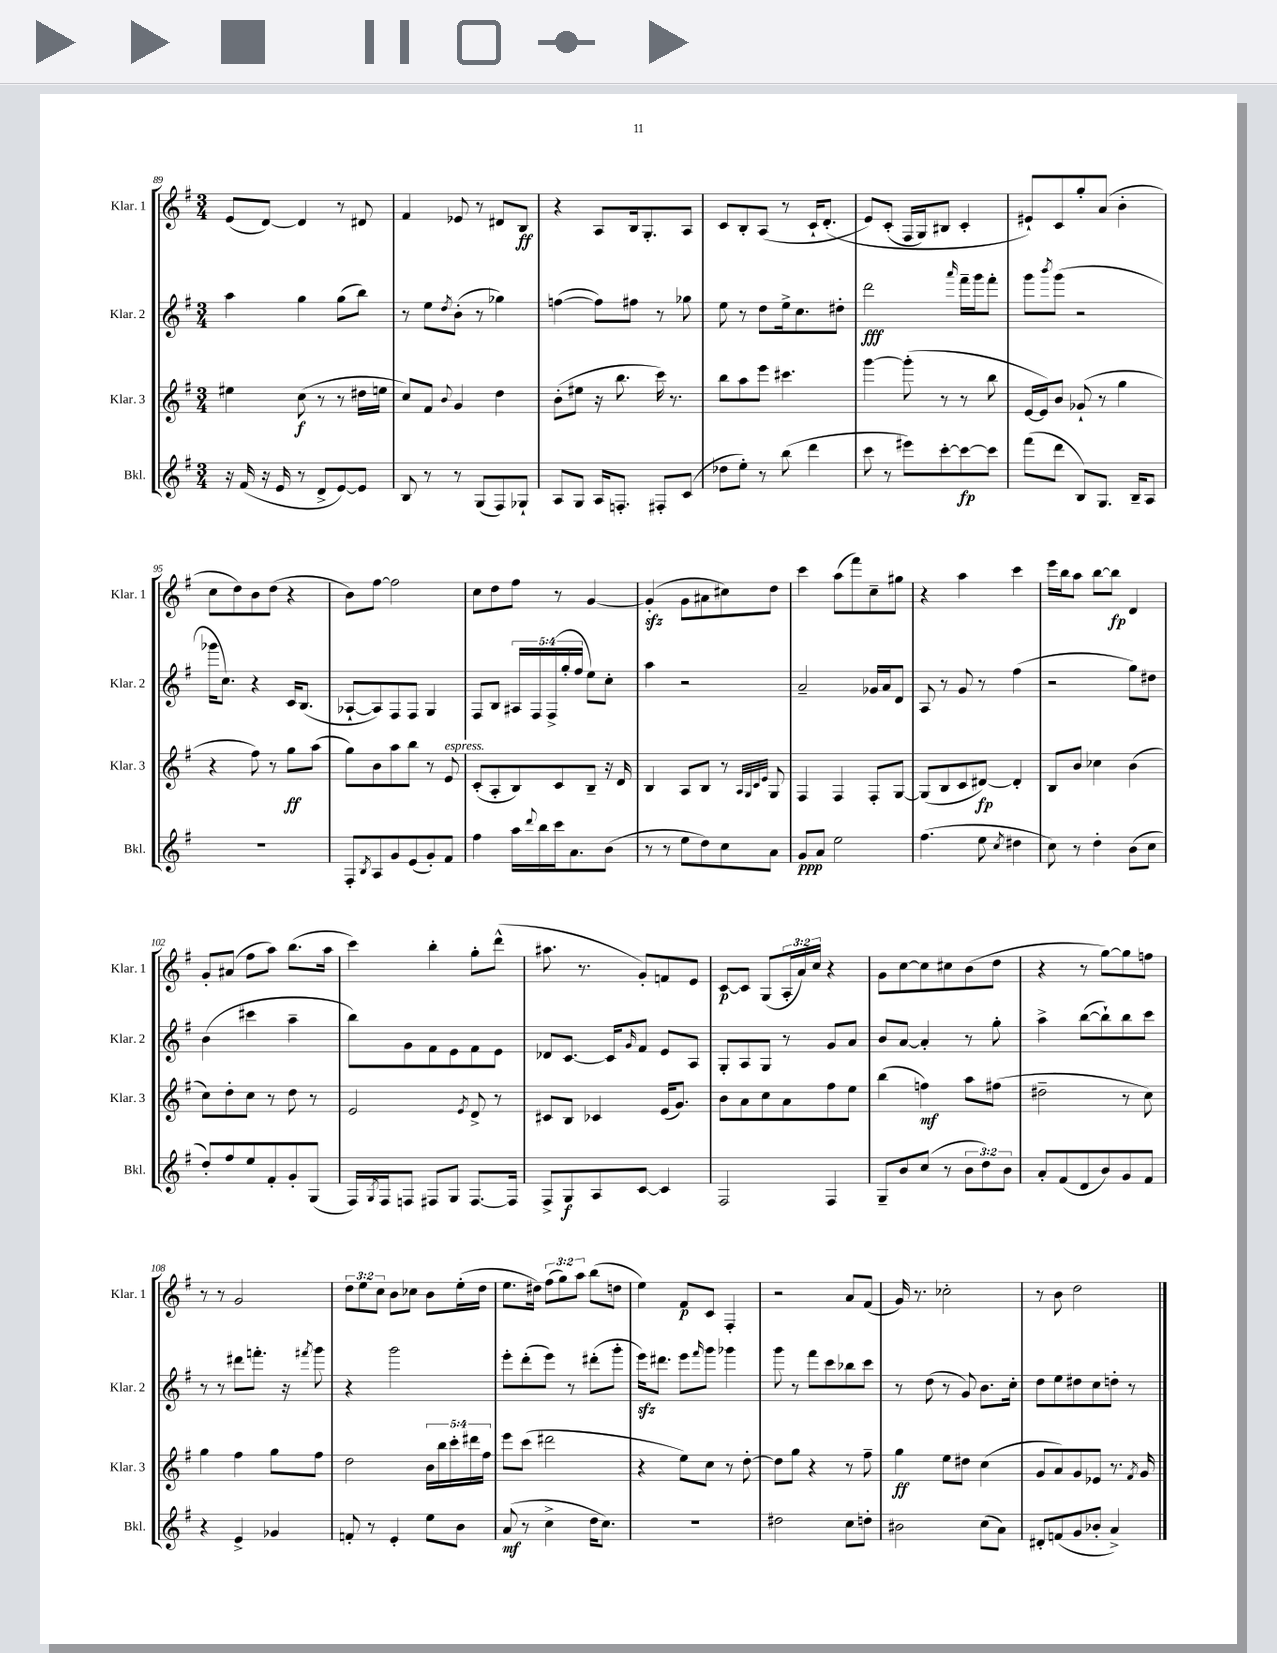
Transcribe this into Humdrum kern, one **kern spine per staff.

**kern	**kern	**kern	**kern
*staff4	*staff3	*staff2	*staff1
*clefG2	*clefG2	*clefG2	*clefG2
*k[f#]	*k[f#]	*k[f#]	*k[f#]
*M3/4	*M3/4	*M3/4	*M3/4
16r	4ee#	4aa	(8e
(16f#	.	.	.
16r	.	.	[8d)
16e	.	.	.
8r	(8cc	4gg	4d]
8d^	8r	.	.
[8e)	8r	(8gg	8r
8e]	16dd#	8bb)	8d#
.	16ee	.	.
=	=	=	=
8B	8cc)	8r	4f#
8r	8f#	8ee	.
.	8qqb	8qdd	.
8r	4g	(8b'	8e-
(8G	.	8r	8r
8F#)	4dd	4gg-)	8d#
8G-`	.	.	8B
=	=	=	=
8A	(8b'	([4ff	4r
8G	8ee#	.	.
16A	16r	8ff])	8A
8.F'	8.bb	.	.
.	.	8ff#	16B
.	.	.	8.G'
8F#'	16ccc)	8r	.
.	8.r	.	.
(8c	.	8gg-	8A
=	=	=	=
8dd-	8bb	8ee	8c
8ee')	8aa	8r	8B'
8r	8eee	8dd	(8A
(8bb	4.ccc#	16ee^	8r
.	.	8.cc	.
4ddd	.	.	16c`
.	.	.	&(8.d'
.	.	8dd#'	.
=	=	=	=
8ccc	[4ggg	2ddd	8e)
8r	.	.	(8c'
8eee#)	(8ggg']	.	16F#
.	.	.	16G)
[8ccc'	8r	.	8B#
.	.	16qqaaa	.
8ccc_	8r	16fff#~	4c'
.	.	16ggg	.
8ccc]	8bb	8fff#'	.
=	=	=	=
(8fff#	[16e	8ggg	8e#`&)
.	16e])	.	.
.	.	8qbbb	.
8ddd	8b	(8ggg	8c
8B)	(8g-`	2r	8gg'
8.G	8r	.	(8a
.	4gg	.	4b'
16B~	.	.	.
8A	.	.	.
=	=	=	=
2.r	4r	16ggg-	8cc
.	.	8.cc)	.
.	.	.	8dd)
.	8ff#)	4r	8b
.	8r	.	(8dd
.	8gg	16c	4r
.	.	(8.B	.
.	(8aa	.	.
=	=	=	=
8F#'	8gg)	[8A-`	8b)
8qB	.	.	.
8A	8b	8A-])	[8ff#
8g	8aa	8F#	2ff#]
(8e	8bb	8F#	.
8g')	8r	4G	.
8f#	8e	.	.
=	=	=	=
4ff#	(8c'	8F#	8cc
.	8A'	8B	8dd
16aa	8B)	20A#	8ff#
.	.	20F#	.
8qqddd	.	.	.
16bb	.	.	.
.	.	(20F#^	.
16ccc	8c	.	8r
.	.	20gg'	.
8.a	.	.	.
.	.	20ff#	.
.	8B~	8ee)	[4g
(8b	16r	8cc'	.
.	16d	.	.
=	=	=	=
8r	4B	4aa	(4g']
8r	.	.	.
8ee	8A	2r	8g
8dd)	8B	.	8a#
8cc	8r	.	8cc#)
.	32qqA	.	.
.	32qqG	.	.
.	32qqc	.	.
.	32qqe	.	.
8a	8G	.	8dd
=	=	=	=
8g	4F#	2a~	4ccc
8a	.	.	.
2ee	4F#	.	(8aa
.	.	.	8fff#)
.	8F#'	16g-	8cc~
.	.	16a	.
.	[8G	8d	8gg#
=	=	=	=
(4.ff#	(8G]	8A	4r
.	8B	8r	.
.	8c	8g	4aa
8ee	[8d#)	8r	.
8qcc	.	.	.
4dd#	4d#']	(4ff#	4ccc
=	=	=	=
8cc)	8B	2r	16eee
.	.	.	16bb
8r	8b	.	8aa
4dd'	4cc-	.	[8bb
.	.	.	8bb]
(8b	(4b	8gg)	4d
8cc	.	8dd#	.
=	=	=	=
8dd')	8cc)	(4b	8g'
8ff#	8dd'	.	(8a#
8ee	8cc	4ccc#	8ff#
8f#'	8r	.	8aa)
8g'	8dd	4aa~	(8.bb
(8G	8r	.	.
.	.	.	16aa
=	=	=	=
16F#)	2e	8bb)	4ccc)
8qG	.	.	.
16F#	.	.	.
8F	.	8g	.
8F#	.	8f#	4bb'
8G	.	8e	.
.	8qe	.	.
[8.F#	8d^	8f#	8gg'
.	8r	8e	(8ddd^^
16F#]	.	.	.
=	=	=	=
8F#^	8c#	8d-	8.aa#
8G	8B	[8.c	.
.	.	.	8.r
8A	4c-	.	.
.	.	16c]	.
.	.	16qqg	.
[8c	.	8f#	8g')
4c]	(16e	8e	8f
.	8.g)	.	.
.	.	8A	8e
=	=	=	=
2F#	8b	8G'	[8c
.	8a	8A	8c]
.	8cc	8G	(8G
.	8a	8r	24A'
.	.	.	24a)
.	.	.	24cc
4F#	8ff#	8g	4r
.	8ee	8a	.
=	=	=	=
8G~	(4bb	8b	8g
8b	.	[8a	[8cc
(8cc	4ff)	4a']	8cc]
8r	.	.	8cc#
12b	8aa	8r	(8b
12dd)	.	.	.
.	(8ff#	8gg'	8dd
12b	.	.	.
=	=	=	=
8a'	2dd#~	4aa^	4r
(8f#	.	.	.
8d	.	([8bb	8r
8b)	.	8bb`])	[8gg)
8g	8r	8bb	8gg]
8f#	8cc)	8ccc	8ff
=	=	=	=
4r	4gg	8r	8r
.	.	8r	8r
4e^	4ff#	8ddd#	2g
.	.	8.fff'	.
4g-	8gg	.	.
.	.	16r	.
.	.	8qfff#	.
.	8ff#	8ggg	.
=	=	=	=
8f'	2dd	4r	12dd
.	.	.	12ee
8r	.	.	.
.	.	.	12cc
4e'	.	2ggg	8b
.	.	.	8cc-
8ee	20b	.	8b
.	20bb	.	.
.	20ccc'	.	.
8b	.	.	(16ee'
.	20ddd#	.	.
.	.	.	16dd
.	20ff#	.	.
=	=	=	=
(8a	8eee	8eee'	8.ee
8r	(8ccc	(8ddd'	.
.	.	.	16dd#)
4cc^	2ddd#	8eee)	(12ff#
.	.	.	12gg)
.	.	8r	.
.	.	.	12aa
16dd	.	(8ddd#'	(8bb
8.cc)	.	.	.
.	.	8ggg'	8dd
=	=	=	=
2.r	4r	16eee)	4ee)
.	.	8.ddd#	.
.	8ee)	8eee	8f#
.	.	16qqfff#	.
.	8cc	8ggg	8c
.	8r	4ggg-	4F#'
.	[8dd'	.	.
=	=	=	=
2dd#	8dd]	8ggg	2r
.	8gg	8r	.
.	4r	8fff#	.
.	.	8ccc	.
8cc	8r	8bb-	8a
8dd'	8ff#~	8ccc	(8f#
=	=	=	=
2b#	4gg	8r	16g)
.	.	.	8.r
.	.	(8dd	.
.	8ee	8r	2cc-'
.	8dd#	8g)	.
(8cc	(4cc	8.b	.
8a)	.	.	.
.	.	16cc'	.
=	=	=	=
8d#'	8g	8dd	8r
(8f	8a)	8ee	8b
8g	8g	8dd#	2dd
8b-'	8e-	8cc	.
4a^)	8.r	8dd'	.
.	.	8r	.
.	8qf#	.	.
.	16g	.	.
==	==	==	==
*-	*-	*-	*-
